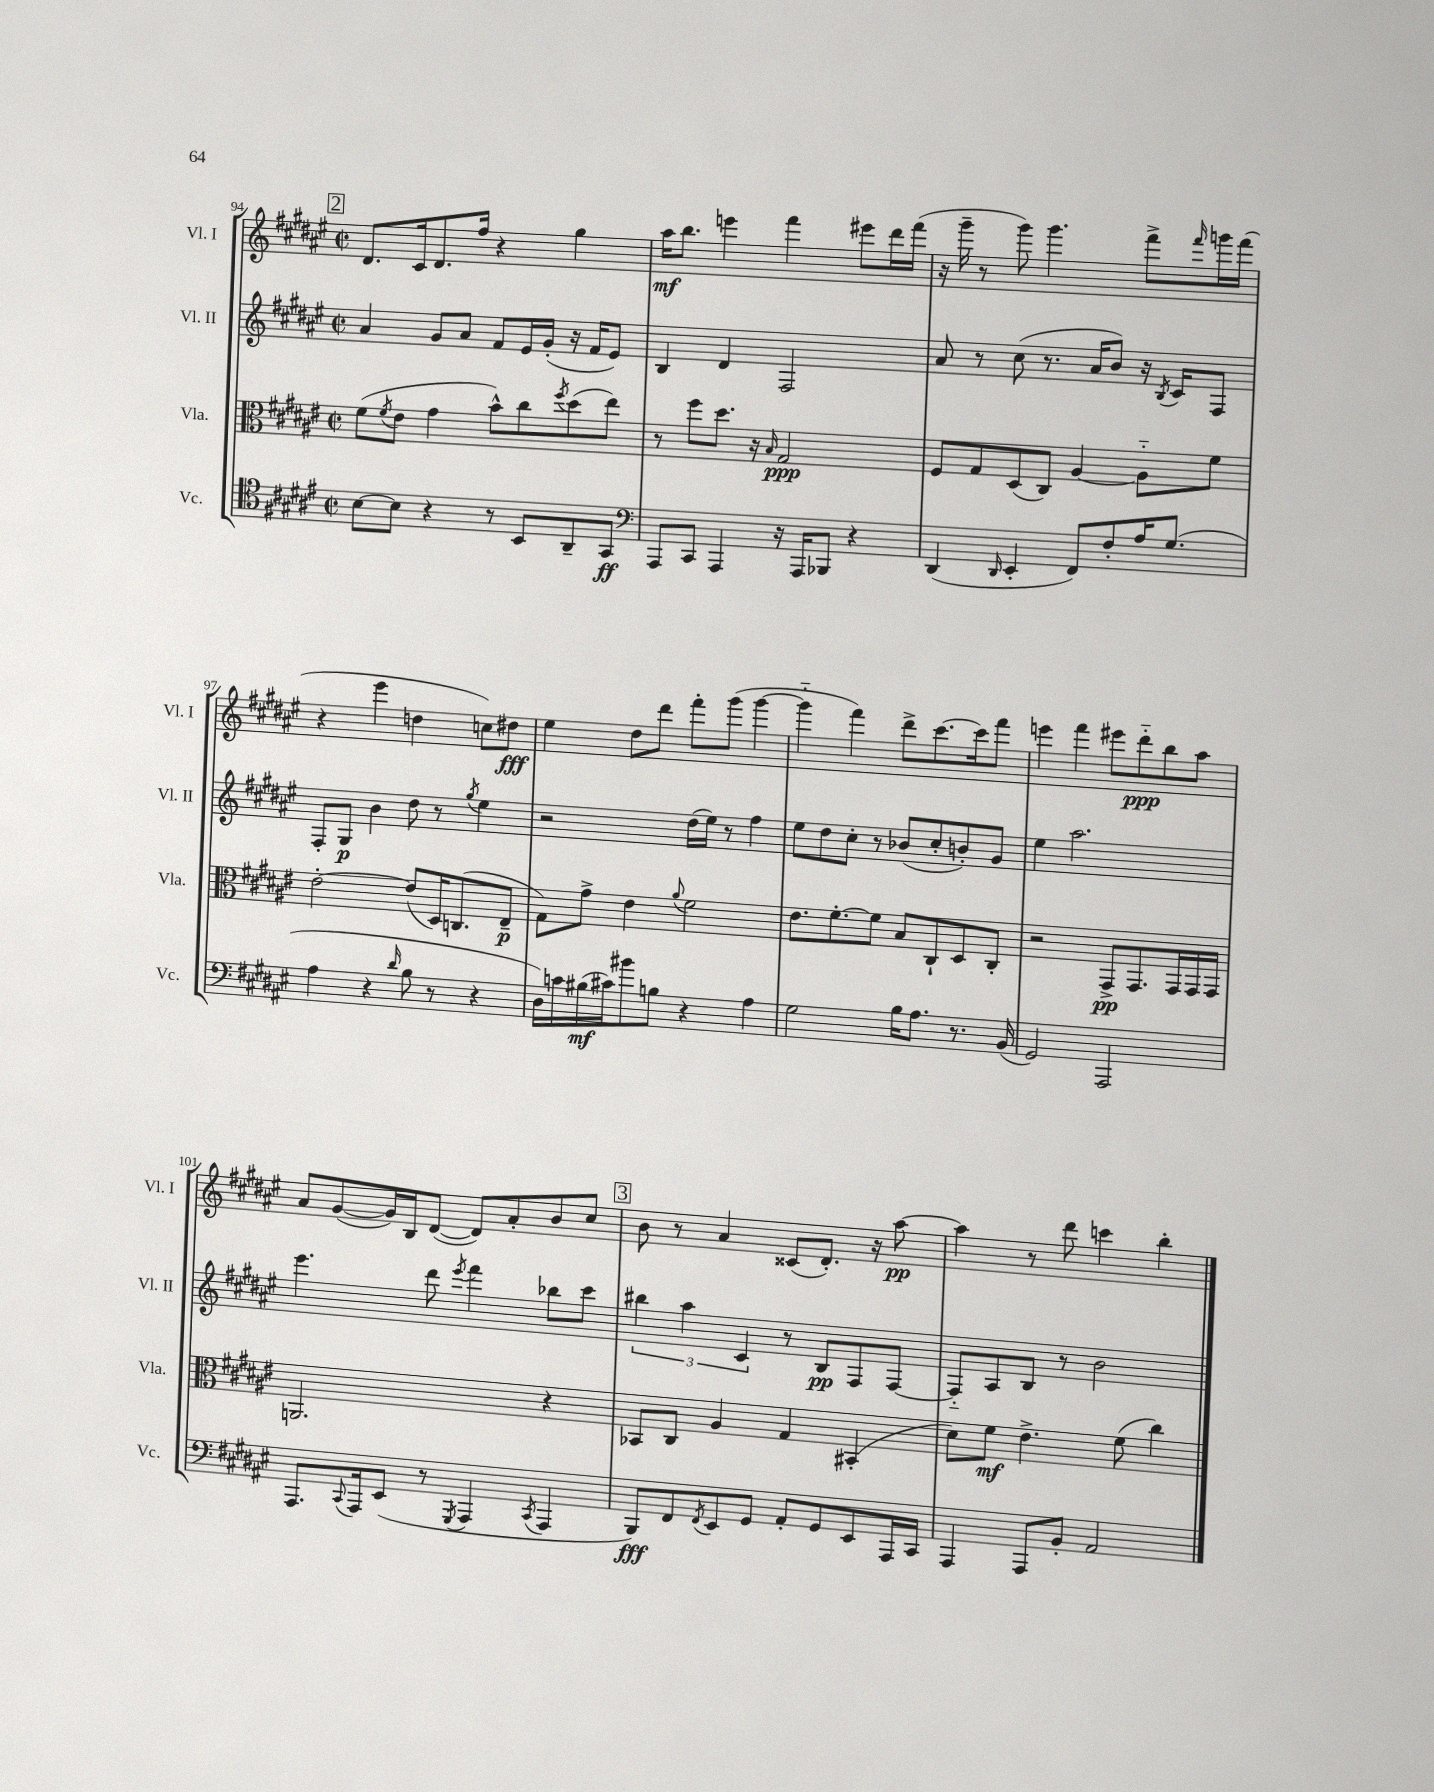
<<
\new StaffGroup <<
\new Staff = "s0" \with { instrumentName = "Vl. I" shortInstrumentName = "Vl. I" } {
    \clef treble \key fis \major \defaultTimeSignature \time 2/2
    \mark \markup { \box "2" } dis'8. cis'16 dis'8. fis''16 r4 gis''4 |
    ais''16\mf b''8. e'''4 fis'''4 eis'''8 dis'''16 fis'''16( |
    r16 gis'''16-- r8 gis'''8) gis'''4. fis'''8-> \grace { fis'''16 } g'''16 fis'''16( |
    r4 eis'''4 d''4 c''8) dis''8\fff |
    eis''4 dis''8 dis'''8 fis'''8-. gis'''8( gis'''4~ |
    gis'''4-_ fis'''4) dis'''8-> cis'''8.~ cis'''16 fis'''8 |
    e'''4 fis'''4 eis'''8 dis'''8-_\ppp b''8 ais''8 |
    ais'8 gis'8~( gis'16) b16 dis'8~( dis'8) ais'8-. b'8 cis''8 |
    \mark \markup { \box "3" } b'8 r8 ais'4 cisis'8( dis'8.-.) r16 ais''8~\pp |
    ais''4 r8 dis'''8 c'''4 b''4-. \bar "|." |
}
\new Staff = "s1" \with { instrumentName = "Vl. II" shortInstrumentName = "Vl. II" } {
    \clef treble \key fis \major \defaultTimeSignature \time 2/2
    \mark \markup { \box "2" } ais'4 gis'8 ais'8 fis'8 eis'16 gis'16-.( r16 fis'16 eis'8) |
    b4 dis'4 fis2 |
    ais'8 r8 cis''8( r8. ais'16 b'8) r16 \acciaccatura { b8 } cis'16 fis8 |
    fis8-. gis8\p b'4 dis''8 r8 \acciaccatura { gis''8 } eis''4 |
    r2 dis''16( eis''16) r8 fis''4 |
    eis''8 dis''8 cis''8-. r8 bes'8( cis''8-. b'8-.) gis'8 |
    eis''4 ais''2. |
    eis'''4. dis'''8 \acciaccatura { eis'''8 } fis'''4 bes''8 cis'''8 |
    \mark \markup { \box "3" } \tuplet 3/2 { bis''4 ais''4 cis'4 } r8 b8\pp fis8 fis8~ |
    fis8-_ ais8 b8 r8 b'2 \bar "|." |
}
\new Staff = "s2" \with { instrumentName = "Vla." shortInstrumentName = "Vla." } {
    \clef alto \key fis \major \defaultTimeSignature \time 2/2
    \mark \markup { \box "2" } fis'8( \acciaccatura { fis'8 } eis'8 gis'4 b'8-^) cis''8 \acciaccatura { fis''8 } dis''8( eis''8) |
    r8 fis''8 dis''8. r16 \grace { b16 } gis2\ppp |
    fis8 gis8 dis8( cis8) ais4~ ais8-_ fis'8 |
    eis'2~-. eis'8( dis16) c8.( eis8--\p |
    gis8) gis'8-> eis'4 \appoggiatura { ais'8 } fis'2 |
    eis'8. fis'8.~-. fis'8 b8 cis8-! dis8 cis8-. |
    r2 gis,8->\pp gis,8. gis,16 gis,16 gis,16 |
    a,2. r4 |
    \mark \markup { \box "3" } bes,8 cis8 ais4 gis4 bis,4-.( |
    dis'8) fis'8\mf eis'4.-> fis'8( cis''4) \bar "|." |
}
\new Staff = "s3" \with { instrumentName = "Vc." shortInstrumentName = "Vc." } {
    \clef tenor \key fis \major \defaultTimeSignature \time 2/2
    \mark \markup { \box "2" } b8~ b8 r4 r8 b,8 ais,8-- gis,8\ff |
    \clef bass ais,,8 cis,8 ais,,4 r16 ais,,16 bes,,8 r4 |
    dis,4( \grace { dis,16 } eis,4-. fis,8) fis8-. ais16 gis8.( |
    ais4 r4 \grace { dis'16 } b8 r8 r4 |
    dis16) c'16 bis16\mf( cis'16) bis'8 b8 r4 ais4 |
    gis2 b16 ais8. r8. b,16( |
    gis,2) ais,,2 |
    ais,,8. \appoggiatura { cis,8 } ais,,16 eis,8( r8 \acciaccatura { gis,,8 } ais,,4 \acciaccatura { cis,8 } ais,,4 |
    \mark \markup { \box "3" } b,,8\fff) fis,8 \acciaccatura { fis,8 } eis,8 gis,8 ais,8-. gis,8 eis,8 ais,,16 cis,16 |
    ais,,4 ais,,8 b,8-. ais,2 \bar "|." |
}
>>
>>
\layout { \context { \Score currentBarNumber = #94 } }
